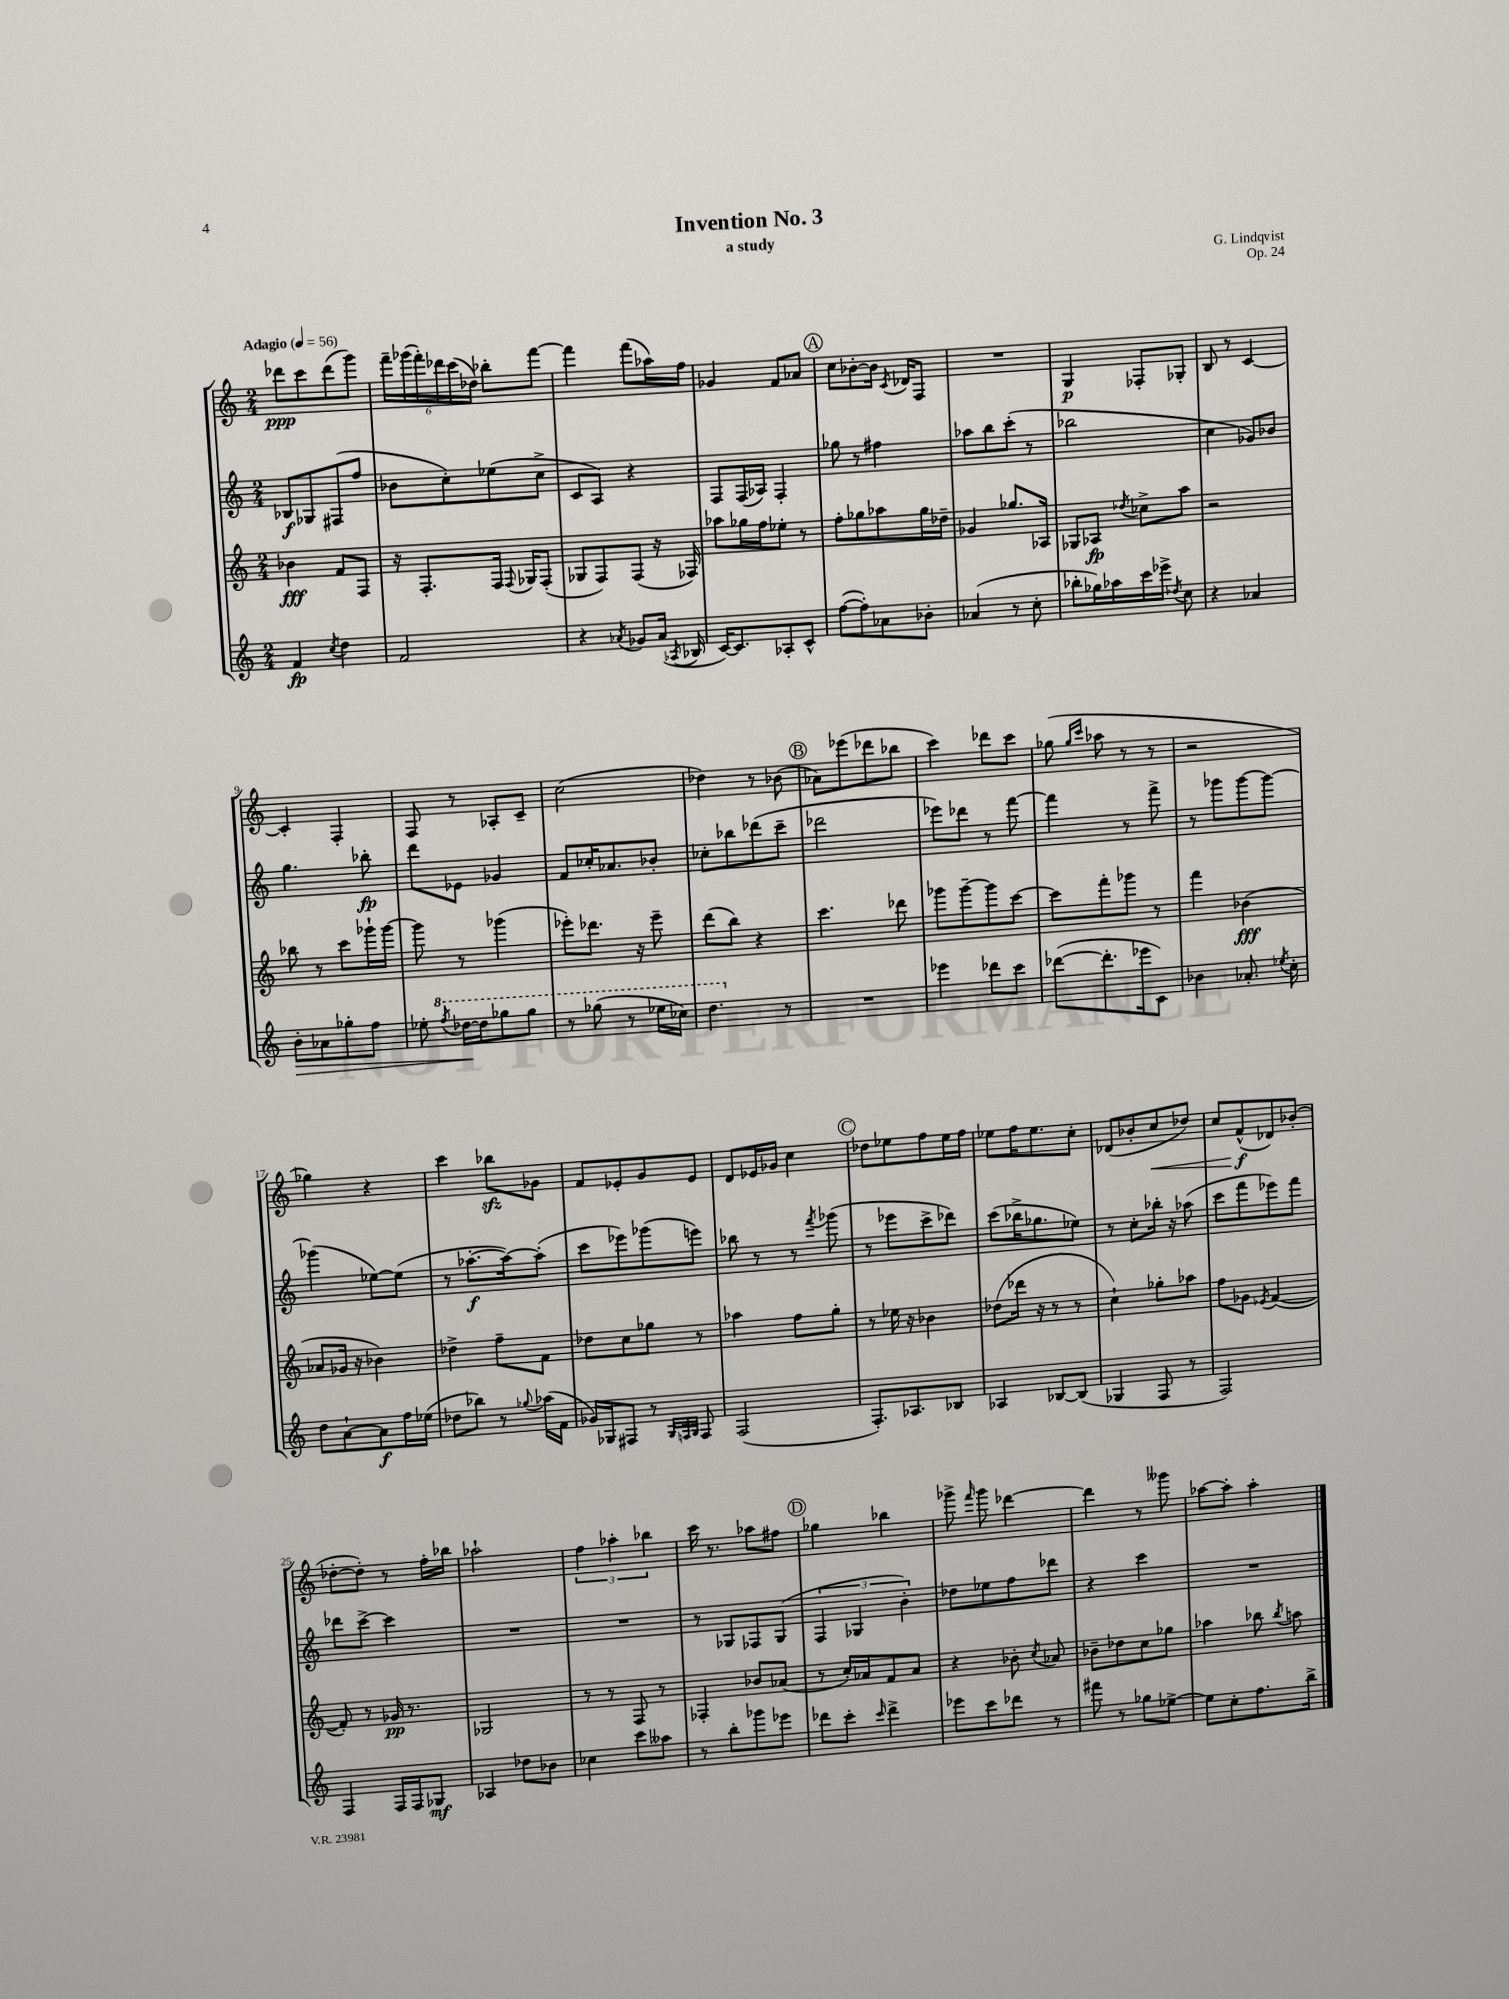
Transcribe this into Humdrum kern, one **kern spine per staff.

**kern	**kern	**kern	**kern
*staff4	*staff3	*staff2	*staff1
*clefG2	*clefG2	*clefG2	*clefG2
*k[]	*k[]	*k[]	*k[]
*M2/4	*M2/4	*M2/4	*M2/4
*MM56	*MM56	*MM56	*MM56
4f	4b-	8B-	8ddd-
.	.	8G-	8ccc
8qcc	.	.	.
4dd	8f	(8F#	(8ddd-
.	8F	8ff	8ggg)
=	=	=	=
2f	16r	8b-	24fff~
.	.	.	(24ggg-
.	8.F'	.	.
.	.	.	24fff')
.	.	8cc')	24ddd-
.	.	.	(24ccc
.	.	.	24dd-)
.	16F	(8ee-	8bb-'
.	8qqF	.	.
.	16G-	.	.
.	(8F'	8cc^	[8fff
=	=	=	=
4r	8G-	8c	4fff]
.	8F)	8A)	.
8qa-	.	.	.
8g-	(8F	4r	(8fff
(16a-	16r	.	16aa-)
8qA-	.	.	.
16B-	16F-)	.	16ff
=	=	=	=
[16c)	8aa-	8F	4g-
8.c]	.	.	.
.	16gg-	(16F	.
.	16ff	16A-)	.
8A-'	8ee-'	4F'	8f
8c^^	8r	.	8a-
=	=	=	=
([8ff	8ff'	8gg-	8cc
8ff'])	8gg-	8r	[8b-'
8a-	8aa-	4ff#	16b-]
.	.	.	8qc
.	.	.	16d-
8b-'	16gg-	.	8F
.	16dd-~	.	.
=	=	=	=
(4a-	4g-	8aa-	2r
.	.	8bb	.
8r	8.gg-	(8ccc'	.
8cc'	.	8r	.
.	16A-	.	.
=	=	=	=
8bb-'	8G-	2bb-	4G
16gg-)	8A-	.	.
16aa-	.	.	.
.	8qdd-	.	.
16ccc	8cc-^	.	8F-'
16eee-^	.	.	.
8qdd-	.	.	.
8cc	8aa	.	8G-'
=	=	=	=
4r	2r	4cc	8B
.	.	.	8r
4a-	.	8g-)	[4c
.	.	8b-	.
=	=	=	=
8b'	8bb-	4.gg	4c']
8a-	8r	.	.
8gg-'	8ccc	.	4F'
8ff	16ggg-`	8bb-'	.
.	[16ggg-	.	.
=	=	=	=
8ee-'	8ggg-]	8ddd	8F
8qfff	.	.	.
[16ddd-	8r	8e-	8r
16ddd-]	.	.	.
8ggg-	(4ggg-	4g-	8A-'
8ggg-	.	.	8c~
=	=	=	=
8r	8eee-')	8f	(2cc
(8ggg-	8.ddd-	16cc-'	.
.	.	8.a-	.
8r	.	.	.
.	16r	.	.
16eee-	8eee-~	8b-'	.
16ccc-)	.	.	.
=	=	=	=
4.ddd	(8ddd	8cc-'	4dd-)
.	8bb)	8bb-	.
.	4r	(8ddd-	8r
8r	.	8ccc~	(8b-
=	=	=	=
2r	4.ccc	2ddd-	8a-)
.	.	.	(8eee-
.	.	.	8ddd-
.	8ddd-	.	8bb-
=	=	=	=
4eee-	8ggg-	8eee-)	4ccc)
.	[8ggg-~	8ddd-	.
8ddd-	8ggg-]	8r	8ddd-
8ccc	[8ccc	[8fff	8ccc
=	=	=	=
([8ddd-	8ccc]	4fff]	(8gg-
.	.	.	16qqgg-
.	.	.	16qqccc
8.ddd-']	8fff'	.	8aa-
.	8ggg-	8r	8r
16eee-	.	.	.
8c)	8r	8fff^	8r
=	=	=	=
4b-	4fff	8r	2r
.	.	8ggg-	.
8.a-'	(4b-	[8ggg-	.
.	.	8ggg-_	.
8qee-	.	.	.
16cc'	.	.	.
=	=	=	=
8dd	8a-	(4ggg-]	4gg-)
[8a`	16g-	.	.
.	16r	.	.
8a]	4b-)	[8ee-)	4r
16ff	.	(8ee-]	.
(16ee-	.	.	.
=	=	=	=
8dd-	4dd-^	8r	4ccc
8bb-)	.	[8.aa-'	.
8r	8ff~	.	8bb-
.	.	16aa-_)	.
8qqgg-	.	.	.
(16aa-	8f	(8aa-']	8g-
16f	.	.	.
=	=	=	=
16g-)	8dd-	8ccc	8f
16G-	.	.	.
8F#	8cc	8eee-)	8e-'
8r	8gg-	(8ggg-	8g
32qqG-	.	.	.
32qqF	.	.	.
32qqG-	.	.	.
8F	8r	8eee)	8e-
=	=	=	=
(2F	4aa-	8bb-	8d
.	.	8r	16e-
.	.	.	16g-
.	8ff	8r	4cc
.	.	8qfff	.
.	8gg'	(8ggg-	.
=	=	=	=
8.F')	8r	8r	8dd-
.	16ee-	8eee-	8ee-
8.A-	16r	.	.
.	4b-	8ccc^	8ff
8B-	.	8ddd-)	16ee-
.	.	.	16ff
=	=	=	=
4A-	(8dd-	(8ccc	8ee-
.	16ddd-	16bb-^	16ff
.	16r	8.gg-	8.ee-
[8B-	8r	.	.
(8B-]	8r	8ee-)	8cc'
=	=	=	=
4G-	4cc`)	8r	(8d-
.	.	8cc'	8b-'
8F	8gg-'	16bb-'	8cc
.	.	16r	.
8r	8aa-	(8aa-	8dd-)
=	=	=	=
2F)	8ff	8ccc	8cc
.	8g-	8fff	(8f^^
.	8qe-	.	.
.	([4f	8eee-)	8d-)
.	.	8fff	(8b-'
=	=	=	=
4F	8f'])	8ddd-	[8dd-'
.	8r	[8ccc^	8dd-'])
16F	16g-	4ccc]	8r
16F	8.r	.	.
8G-	.	.	16ff'
.	.	.	16bb-
=	=	=	=
4A-	2G-	2r	2aa-`
8dd-	.	.	.
8b-	.	.	.
=	=	=	=
4cc-	8r	2r	6ff
.	8r	.	.
.	.	.	6aa-'
8ccc	8F	.	.
.	.	.	6bb-
8aa--	8r	.	.
=	=	=	=
8r	4F-'	8r	16ccc
.	.	.	8.r
8bb'	.	8G-	.
8ggg-	8b-	8F-	8aa-
8eee-	(8a-	(8G-	8ff#
=	=	=	=
8ddd-	8r	6F	4gg-
8ccc'	16cc')	.	.
.	.	6G-	.
.	16a-	.	.
16qqccc	.	.	.
4ddd-^	8f	.	4bb-
.	.	6b')	.
.	8a-	.	.
=	=	=	=
8eee-	4r	8dd-	8ggg-^
.	.	.	16qqfff
8ccc	.	8ee-	8ggg-
8ddd-	8b-'	8ff	[4ddd-
.	8qcc	.	.
8r	8a-	8ddd-	.
=	=	=	=
8fff#	8b-~	4r	4ddd-]
8r	8dd-	.	.
8gg-	8cc	4ccc	8r
[8ee-^	8gg-	.	8ggg--
=	=	=	=
8ee-]	4aa-	2r	[8aa-
8cc'	.	.	8aa-']
8.ff	8bb-	.	4aa-'
.	8qbb-	.	.
.	8aa	.	.
16bb^	.	.	.
==	==	==	==
*-	*-	*-	*-
